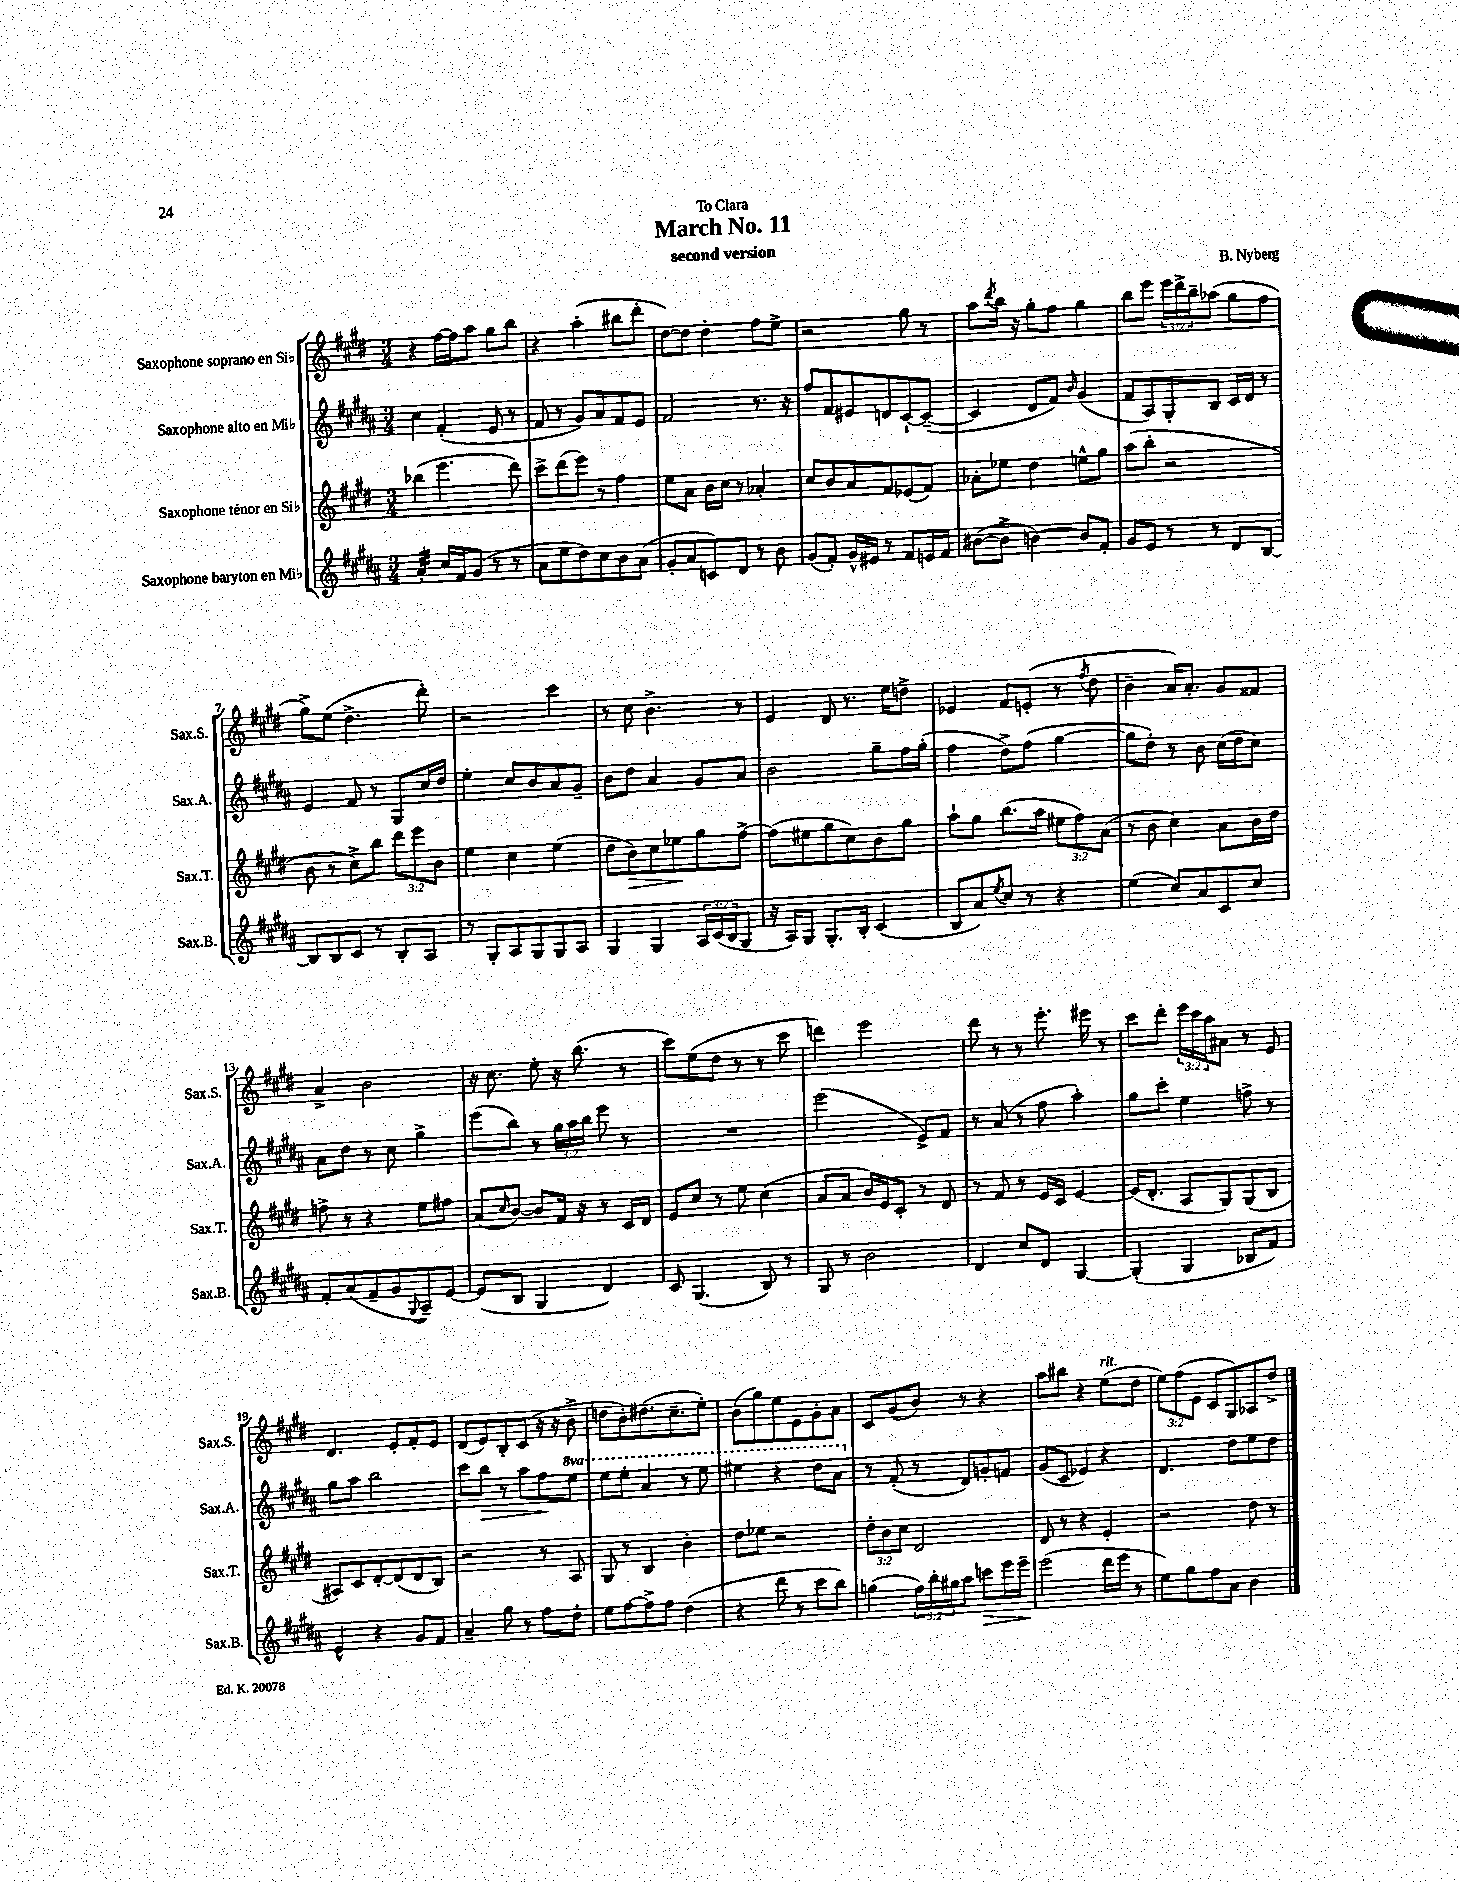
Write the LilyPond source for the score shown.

\header { title = "March No. 11" composer = "B. Nyberg" subtitle = "second version" dedication = "To Clara" }
<<
\new StaffGroup <<
\new Staff = "s0" \with { instrumentName = "Saxophone soprano en Sib" shortInstrumentName = "Sax.S." } {
    \clef treble \key e \major \numericTimeSignature \time 3/4 \override Staff.TupletNumber.text = #tuplet-number::calc-fraction-text
    r4 fis''16~ fis''16 a''8 gis''8 b''8 |
    r4 a''4-.( bis''8 dis'''8-. |
    dis''8~) dis''8 dis''4-. fis''8 e''8-> |
    r2 gis''8 r8 |
    a''8 \acciaccatura { dis'''8 } b''16 r16 gis''8-. fis''8 gis''4 |
    b''8 e'''8 \tuplet 3/2 { e'''16 dis'''16-> b''16-- } aes''8( gis''8 fis''8 |
    gis''8->) e''8( dis''4.-> dis'''8-.) |
    r2 cis'''4 |
    r8 cis''8 b'4.-> r8 |
    e'4 dis'8 r8. e''16 d''8-> |
    ees'4 fis'8 e'8-.( r8 \acciaccatura { fis''8 } dis''8 |
    b'4-- a'16) a'8.-. gis'8 fisis'8 |
    a'4-> b'2 |
    r16 cis''8. e''8-. r16 b''8.( r8 |
    cis'''8) e''8( dis''8 r8 r8 cis'''8 |
    d'''4) e'''2 |
    dis'''8 r8 r8 e'''8.-. eis'''16 r8 |
    cis'''8 dis'''8-. \tuplet 3/2 { e'''16 cis'''16 a''16 } ais'8 r8 e'8 |
    dis'4. e'8-. fis'8-. e'8 |
    dis'8( e'8) b8-. cis'8( r16 r16 b'8-> |
    d''8 b'8-.) dis''8.( cis''8.-- e''8-.) |
    b'8( gis''8) e''8 e'8 gis'8-. a'8 |
    cis'8 gis'8( b'8) r8 r4 |
    a''8 bis''8 r4 e''8^\markup { \italic "rit." }( dis''8 |
    \tuplet 3/2 { e''8) fis''8( e'8 } cis'8 gis8) aes8 dis''8-> \bar "|." |
}
\new Staff = "s1" \with { instrumentName = "Saxophone alto en Mib" shortInstrumentName = "Sax.A." } {
    \clef treble \key b \major \numericTimeSignature \time 3/4 \override Staff.TupletNumber.text = #tuplet-number::calc-fraction-text \set Staff.ottavationMarkups = #ottavation-simple-ordinals
    cis''4 fis'4-.( e'8 r8 |
    fis'8 r8 gis'8) ais'8 fis'8 e'8 |
    fis'2 r8. r16 |
    fis''8 fis'8 eis'8 d'8 cis'8~-! cis'8~--( |
    cis'4 dis'8 fis'8) \grace { b'16 } gis'4( |
    fis'8 ais8) gis8-. b8 cis'16 dis'16 r8 |
    e'4 fis'8 r8 gis8 cis''16 dis''16 |
    e''4-. cis''8 b'8 ais'8 gis'8-- |
    b'8 dis''8 ais'4 gis'8 ais'8 |
    b'2 gis''8-- fis''16 gis''16-.( |
    fis''4 dis''8->) fis''8( gis''4~ |
    gis''8 dis''8-.) r8 b'8 cis''16( dis''16 cis''8) |
    ais'8 dis''8 r8 cis''8 gis''4-> |
    e'''8( b''8) r8 \tuplet 3/2 { gis''16 ais''16 b''16 } e'''8 r8 |
    R2. |
    e'''2( e'8->) fis'8 |
    r8 ais'8( r8 fis''8 ais''4-.) |
    gis''8 cis'''8-. e''4 f''8-> r8 |
    gis''8 ais''8 b''2 |
    cis'''8 b''8\> r8 ais''8 fis''8\! \ottava #1 e'''8 |
    e'''8 e'''8-. ais''4 r8 e'''8 |
    eis'''4 r4 dis'''8 ais''8 \ottava #0 |
    r8 fis'8-.( r8 dis'8) g'8-. f'8 |
    gis'8( cis'8 ees'4) r4 |
    dis'4. dis''8 e''8 dis''8 \bar "|." |
}
\new Staff = "s2" \with { instrumentName = "Saxophone ténor en Sib" shortInstrumentName = "Sax.T." } {
    \clef treble \key e \major \numericTimeSignature \time 3/4 \override Staff.TupletNumber.text = #tuplet-number::calc-fraction-text
    bes''4( e'''4. dis'''8) |
    cis'''8-> dis'''8( e'''8) r8 fis''4 |
    e''8 a'8 b'16 cis''16 r8 aes'4-. |
    cis''8 b'8 a'8 fis'8 ees'8( fis'8) |
    aes'8-. ees''8 dis''4 e''8-^ gis''8 |
    a''8( b''8-. r2 |
    b'8 r8 cis''8->) b''8 \tuplet 3/2 { dis'''8 e'''8 b'8 } |
    e''4 cis''4 e''4( |
    dis''8 b'8\>) cis''8 ees''8\! gis''8 fis''8~-> |
    fis''8( eis''8 gis''8 cis''8) b'8 gis''8 |
    a''8-! gis''8 b''8.( a''16 \tuplet 3/2 { eis''8 fis''8) a'8( } |
    r8 b'8 cis''4) a'8 b'16 dis''16 |
    f''8-> r8 r4 e''8 fis''8 |
    a'8( \grace { cis''16 } b'8~) b'8 fis'16 r16 r8 cis'16 dis'16 |
    e'8 cis''8 r8 e''8 cis''4( |
    a'8 a'8 b'16) e'16 cis'8-. r8 dis'8 |
    r8 fis'8 r8 e'16 cis'16 e'4~ |
    e'16( dis'8.-. a8 gis8) gis8( b8 |
    ais8) cis'8 dis'8~-. dis'8( dis'8 b8) |
    r2 r8 a8 |
    gis8 r8 b4 b'4-. |
    dis''8 ees''8 r2 |
    \tuplet 3/2 { dis''8-. b'8 cis''8 } dis'2 |
    dis'8 r8 r4 e'4-. |
    r2 dis''8 r8 \bar "|." |
}
\new Staff = "s3" \with { instrumentName = "Saxophone baryton en Mib" shortInstrumentName = "Sax.B." } {
    \clef treble \key b \major \numericTimeSignature \time 3/4 \override Staff.TupletNumber.text = #tuplet-number::calc-fraction-text
    ais'4:32-. cis''16 fis'16 gis'8( r8 r8 |
    ais'8 e''8 dis''8) cis''8 b'8 ais'8( |
    gis'8-. ais'8 c'8) dis'8 r8 b'8 |
    gis'8( fis'8-.) gis'16-^ eis'16 r8 fis'8 e'16 fis'16 |
    bis'8~( bis'8-> b'4~) b'8 fis'8-. |
    gis'8 e'8 r8 r8 dis'8 b8~ |
    b8 b8 cis'8 r8 b8-. ais8 |
    r8 gis8-. ais8 gis8 gis8 ais8 |
    gis4 gis4 \tuplet 3/2 { ais16 cis'16( b16 } gis8 |
    r16 ais16) gis8 gis8.-. b16-. cis'4( |
    b8 ais'8) \acciaccatura { e''8 } cis''8 r8 r4 |
    e''4( cis''8) ais'8 cis'8 cis''8 |
    fis'8-. ais'8( fis'8-- gis'8 \appoggiatura { gis8 } ais8--) e'8~ |
    e'8( b8 gis4 dis'4) |
    cis'8 gis4.( b8) r8 |
    gis8 r8 b'2 |
    dis'4 cis''8 dis'8 gis4~ |
    gis4-.( gis4 bes8 fis'8) |
    e'4-^ r4 gis'8 fis'8 |
    ais'4-- gis''8 r8 fis''8 dis''8-. |
    e''8 fis''8~ fis''8-> fis''8 dis''4( |
    r4 dis'''8 r8 cis'''8 b''8) |
    g''4( \tuplet 3/2 { fis''16) b''16-. gis''16 } ais''8 c'''8\> e'''16 e'''16-- |
    e'''2\!( dis'''16 e'''16 r8 |
    e''8) gis''8 fis''8 ais'8 b'4 \bar "|." |
}
>>
>>
